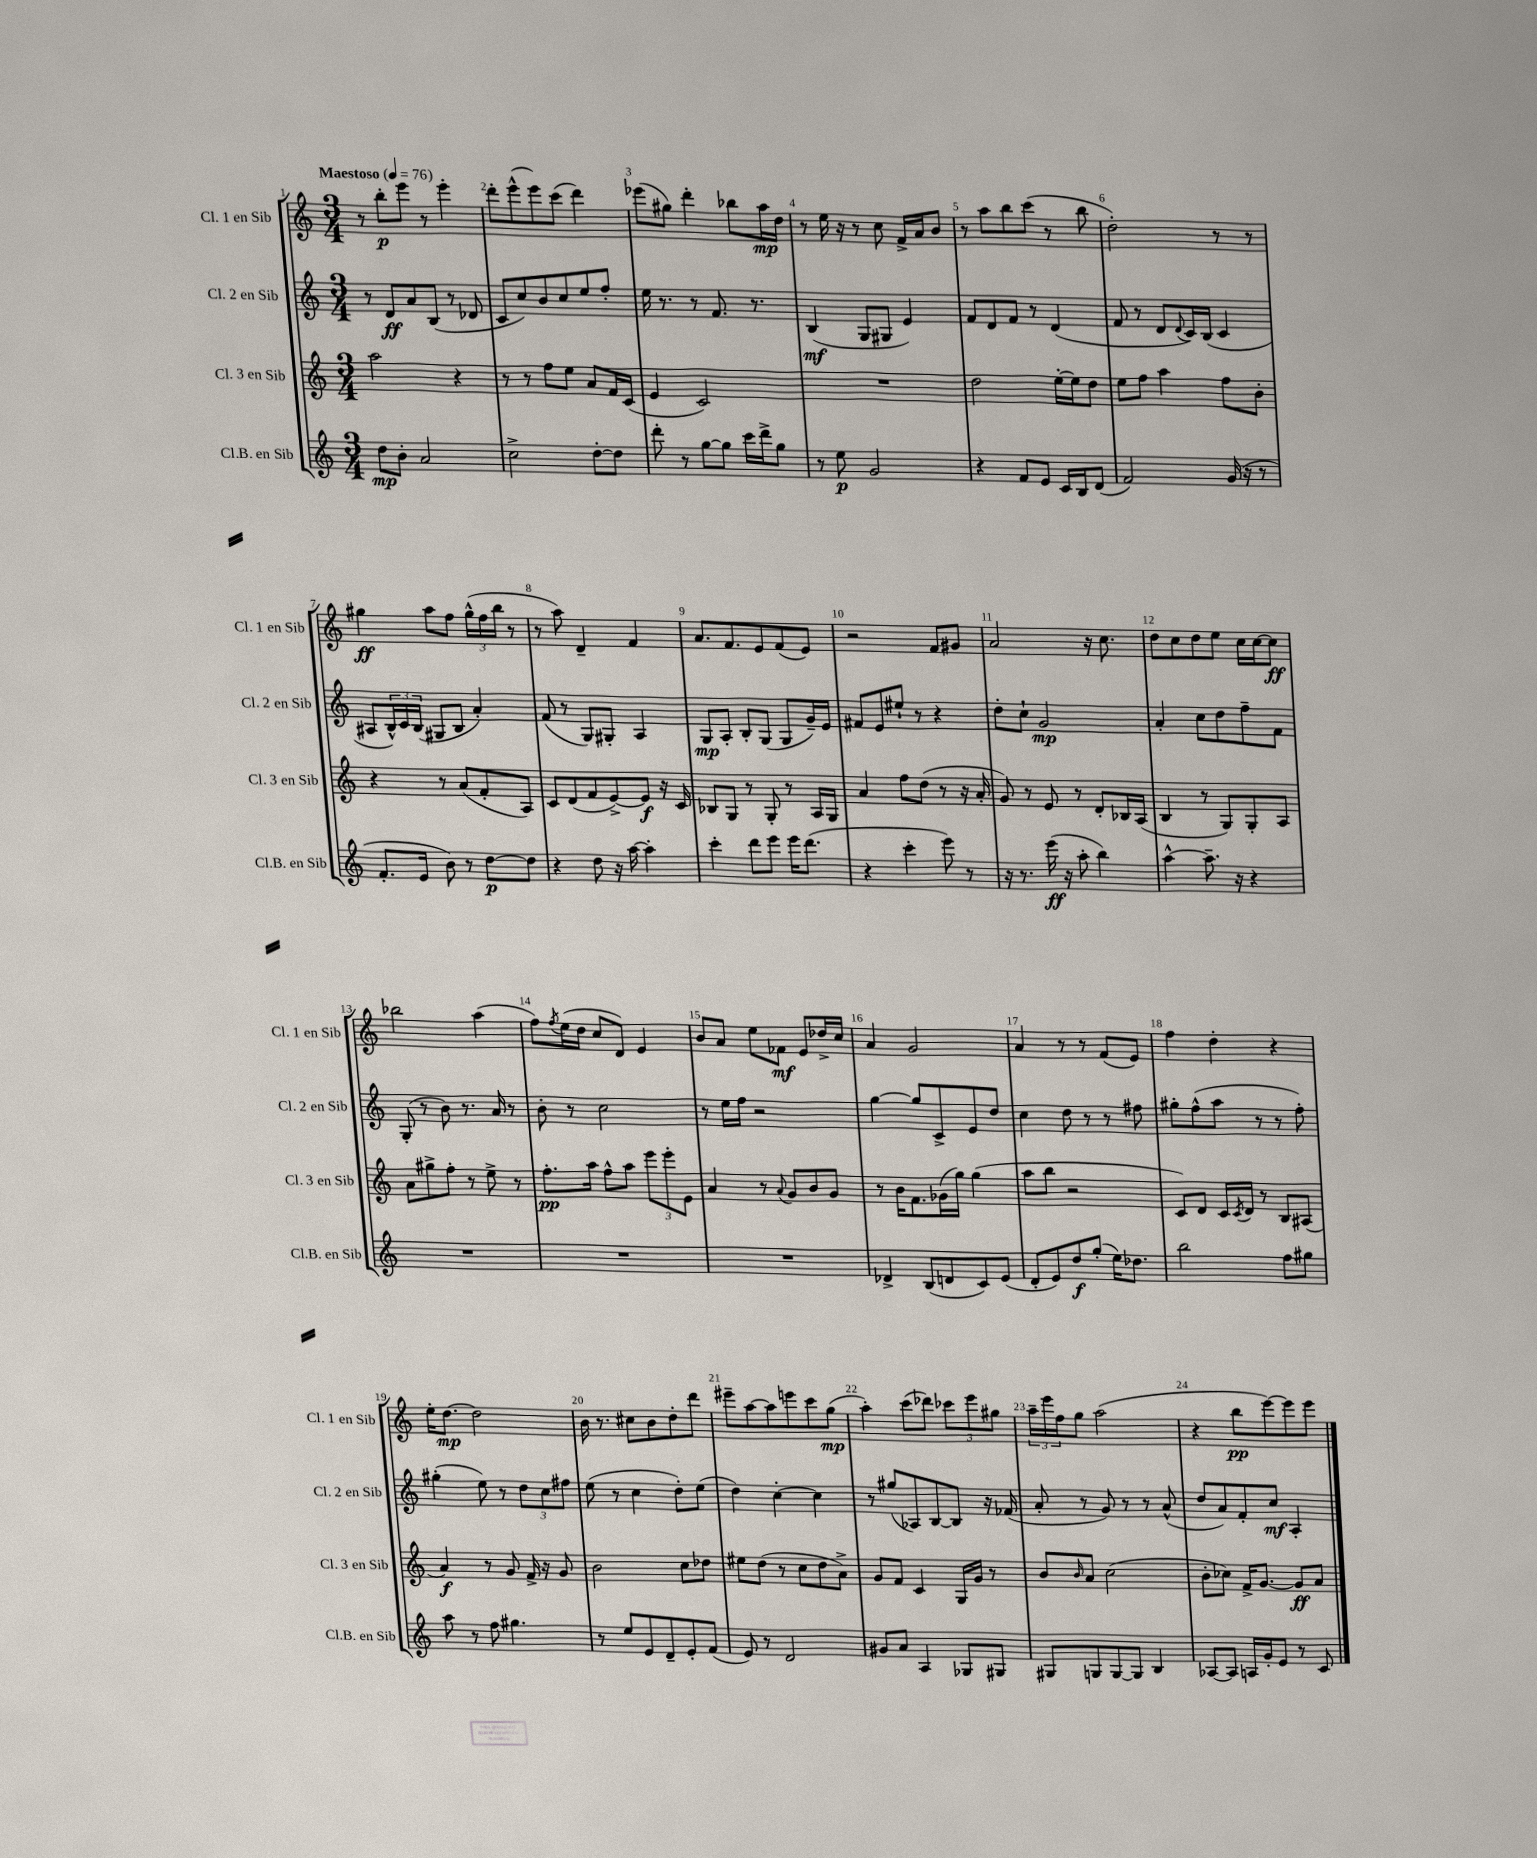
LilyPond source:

<<
\new StaffGroup <<
\new Staff = "s0" \with { instrumentName = "Cl. 1 en Sib" shortInstrumentName = "Cl. 1 en Sib" } {
    \clef treble \key c \major \numericTimeSignature \time 3/4 \tempo "Maestoso" 4 = 76
    r8 b''8-.\p e'''8 r8 e'''4-. |
    d'''8-. e'''8-^( e'''8) c'''8( d'''4) |
    ees'''8( gis''8) d'''4-. bes''8 a''16\mp d''16 |
    r8 e''16 r16 r8 c''8 f'16-> a'16 b'8 |
    r8 a''8 b''8 c'''8( r8 b''8 |
    d''2-.) r8 r8 |
    gis''4\ff a''8 f''8 \tuplet 3/2 { gis''16-^( f''16 b''16 } r8 |
    r8 a''8) d'4-- f'4 |
    a'8. f'8. e'8 f'8( e'8) |
    r2 f'8 gis'8 |
    a'2 r16 c''8. |
    d''8 c''8 d''8 e''8 c''16 c''16~ c''8\ff |
    bes''2 a''4( |
    f''8) \acciaccatura { f''8 } e''16( d''16 c''8 d'8) e'4 |
    b'8 a'8 e''8 fes'8\mf e'8 des''16-> c''16 |
    a'4 g'2 |
    a'4 r8 r8 f'8( e'8) |
    f''4 d''4-. r4 |
    e''16-. d''8.~\mp d''2 |
    b'16 r8. cis''8 b'8 d''8-. d'''8 |
    eis'''8-- a''8~ a''8 e'''8 c'''8 g''8\mp( |
    a''4-.) c'''8( des'''8) \tuplet 3/2 { ces'''8 e'''8 gis''8 } |
    \tuplet 3/2 { a''16-- e'''16 f''16 } g''8 a''2( |
    r4 b''8\pp e'''8~) e'''8 e'''8 \bar "|." |
}
\new Staff = "s1" \with { instrumentName = "Cl. 2 en Sib" shortInstrumentName = "Cl. 2 en Sib" } {
    \clef treble \key c \major \numericTimeSignature \time 3/4
    r8 d'8\ff a'8 b8( r8 des'8 |
    c'8 c''8) b'8 c''8 e''8 f''8-. |
    e''16 r8. r8 f'8. r8. |
    b4\mf( g8 gis8 e'4) |
    f'8 d'8 f'8 r8 d'4( |
    f'8 r8 d'8 \appoggiatura { d'8 } c'16) b16( c'4 |
    ais8 \tuplet 3/2 { b16-^) c'16 b16( } gis8 b8 a'4-.) |
    f'8( r8 g8) gis8-. a4 |
    g8\mp a8-. b8-. g8( g8 g'16--) e'16 |
    fis'8 e'8 eis''8-! r8 r4 |
    d''8-. c''8-! g'2\mp |
    a'4-. c''8 d''8 f''8-- f'8 |
    g8-.( r8 b'8) r8. a'16 r8 |
    b'8-. r8 c''2 |
    r8 e''16 f''16 r2 |
    g''4~ g''8 c'8-> e'8 d''8 |
    c''4 d''8 r8 r8 fis''8 |
    gis''8-. f''8-^( a''8 r8 r8 f''8-.) |
    gis''4-.( e''8) r8 \tuplet 3/2 { d''8 c''8 fis''8 } |
    e''8( r8 c''4 d''8-.) e''8( |
    d''4) c''4~-. c''4 |
    r8 gis''8( aes8) b8~ b8 r16 fes'16( |
    a'8-. r8 g'8) r8 r8 a'8-^( |
    d''8 a'8) f'8-. c''8\mf a4-. \bar "|." |
}
\new Staff = "s2" \with { instrumentName = "Cl. 3 en Sib" shortInstrumentName = "Cl. 3 en Sib" } {
    \clef treble \key c \major \numericTimeSignature \time 3/4
    a''2 r4 |
    r8 r8 f''8 e''8 a'8 f'16 c'16( |
    e'4 c'2) |
    R2. |
    d''2 e''16~-. e''16 d''8 |
    e''8 f''8 a''4 f''8 b'8-. |
    r4 r8 a'8( f'8-. a8) |
    c'8 d'8( f'8 e'8~->) e'8\f r16 c'16 |
    bes8 g8 r8 g8-. r8 a16 g16 |
    a'4 f''8 d''8( r8 r16 a'16-. |
    g'8) r8 e'8 r8 d'8-. bes16 a16( |
    b4 r8 g8) g8-. a8 |
    a'8 gis''8-> f''8-. r8 e''8-> r8 |
    f''8.-.\pp a''16 f''8-^ a''8 \tuplet 3/2 { e'''8 e'''8-. e'8 } |
    a'4 r8 \appoggiatura { a'8 } g'8 b'8 g'8 |
    r8 b'16 f'8. ges'16( g''16) g''4( |
    a''8 b''8 r2 |
    c'8) d'8 c'16 \acciaccatura { c'8 } d'16 r8 b8 ais8( |
    a'4\f) r8 g'8 f'16-> r16 g'8 |
    b'2 c''8 des''8 |
    eis''8 d''8( r8 c''8 d''8 a'8->) |
    g'8 f'8 c'4 g16 g'16 r8 |
    b'8 \grace { b'16 } a'8 c''2( |
    b'8-. ces''8) f'16-> g'8.~ g'8\ff a'8 \bar "|." |
}
\new Staff = "s3" \with { instrumentName = "Cl.B. en Sib" shortInstrumentName = "Cl.B. en Sib" } {
    \clef treble \key c \major \numericTimeSignature \time 3/4
    d''8\mp b'8-. a'2 |
    c''2-> d''8~-. d''8 |
    d'''8-. r8 g''8~ g''8 c'''16 d'''16-> g''8 |
    r8 e''8\p g'2 |
    r4 f'8 e'8 c'16 b16 d'8( |
    f'2) g'16( r16 r8 |
    f'8.-. e'16 b'8) r8 d''8~\p d''8 |
    r4 d''8 r16 a''16~ a''4-. |
    c'''4-. d'''8 e'''8 e'''16 d'''8.( |
    r4 c'''4-. e'''8) r8 |
    r16 r8. e'''16\ff( r16 a''8-. b''4) |
    a''4~-^ a''8.-- r16 r4 |
    R2. |
    R2. |
    R2. |
    des'4-> b8( d'8 c'8) e'8( |
    d'8-. e'8) d''8\f g''8-.( e''16) des''8. |
    b''2 f''8 gis''8 |
    a''8 r8 f''8 gis''4. |
    r8 e''8 e'8 d'8-- e'8-. f'8( |
    e'8) r8 d'2 |
    gis'8 a'8 a4 ges8 gis8 |
    gis8 g8 g8~ g8 b4 |
    aes8~ aes8 a16 g'16-. e'8 r8 c'8 \bar "|." |
}
>>
>>
\layout { \context { \Score \override BarNumber.break-visibility = ##(#f #t #t) barNumberVisibility = #all-bar-numbers-visible } }
